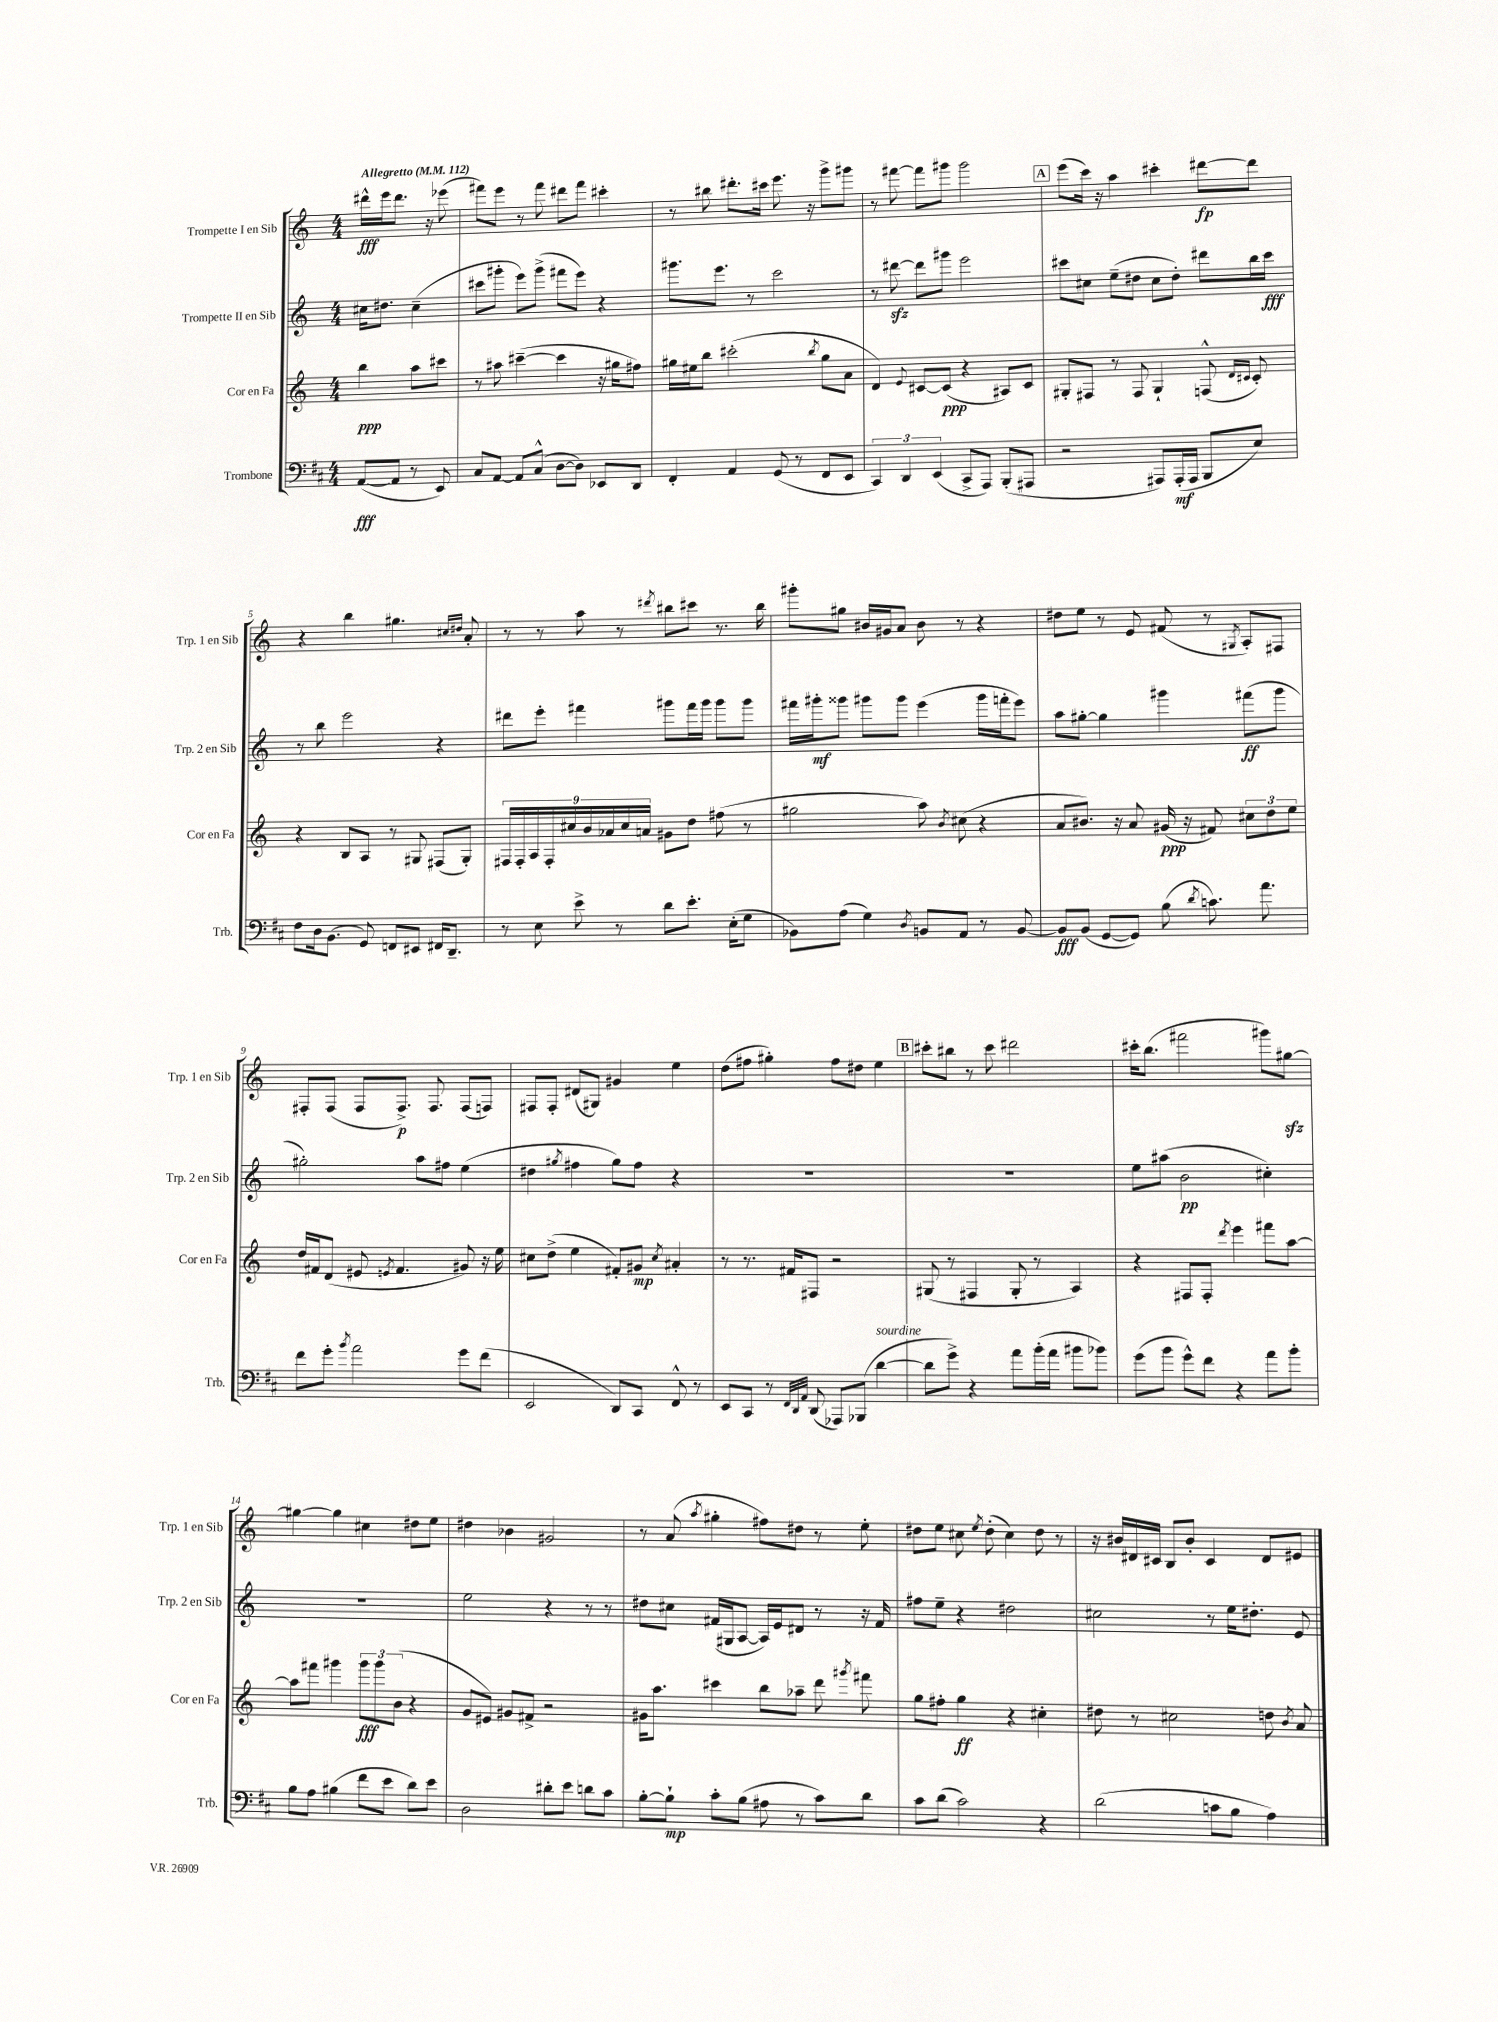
<<
\new StaffGroup <<
\new Staff = "s0" \with { instrumentName = "Trompette I en Sib" shortInstrumentName = "Trp. 1 en Sib" } {
    \clef treble \key c \major \numericTimeSignature \time 4/4 \partial 2 \tempo "Allegretto" 4 = 112
    \autoBeamOff dis'''16[-^\fff e'''16 dis'''8.] r16 ees'''8( |
    fis'''8[) e'''8] r8 fis'''8 dis'''8[ fis'''8] cis'''4-. |
    r8 bis''8 dis'''8.[-. cis'''16] e'''8. r16 g'''8[-> gis'''8] |
    r8 fis'''8~ fis'''8[ gis'''8] gis'''2 |
    \mark \markup { \box "A" } e'''8[( c'''16]) r16 a''4 cis'''4-. dis'''8[~\fp dis'''8] |
    r4 b''4 gis''4. \grace { cis''16[ dis''16] } a'8-. |
    r8 r8 a''8 r8 \acciaccatura { dis'''8 } bis''8[ cis'''8] r8. bis''16 |
    gis'''8[-. gis''8] bis'16[ gis'16 a'8] bis'8 r8 r4 |
    dis''8[ e''8] r8 e'8 fis'8( r8 \acciaccatura { gis8 } a8[-.) fis8] |
    fis8[-. fis8]( fis8[ fis8.]->\p) fis8. fis8[( f8]) |
    fis8[ fis8]-. dis'8[( gis8]) gis'4 e''4 |
    d''8[( fis''8] gis''4-.) fis''8[ dis''8] e''4 |
    \mark \markup { \box "B" } cis'''8[-. bis''8] r8 cis'''8 dis'''2 |
    cis'''16[-. b''8.]( fis'''2 gis'''8[) gis''8]~\sfz |
    gis''4~ gis''4 cis''4 dis''8[ e''8] |
    dis''4 bes'4 gis'2 |
    r8 a'8( \acciaccatura { a''8 } gis''4-. fis''8[) dis''8] r8 e''8-. |
    dis''8[ e''8] cis''8 \acciaccatura { e''8 } dis''8-.( cis''4) dis''8 r8 |
    r16 bis'16[ dis'16 cis'16] b8[ bis'8]-. cis'4 dis'8[ eis'8] \bar "|." |
}
\new Staff = "s1" \with { instrumentName = "Trompette II en Sib" shortInstrumentName = "Trp. 2 en Sib" } {
    \clef treble \key c \major \numericTimeSignature \time 4/4 \partial 2
    \autoBeamOff cis''16[ dis''8.] cis''4--( |
    cis'''8[ gis'''8]-. e'''8[) gis'''8]->( fis'''8[ e'''8]) r4 |
    gis'''8.[ e'''8.] r8 c'''2 |
    r8 dis'''8~\sfz dis'''8[ gis'''8] e'''2 |
    \mark \markup { \box "A" } cis'''8[ cis''8] e''8[--( dis''8] cis''8[ dis''8]-.) dis'''8[ b''16 cis'''16]\fff |
    r8 b''8 e'''2 r4 |
    dis'''8[ e'''8]-. fis'''4 gis'''8[ fis'''16 gis'''16] gis'''8[ gis'''8] |
    fis'''16[ gis'''16-.\mf gisis'''8] gis'''8[ gis'''8] e'''4( gis'''16[ f'''16-. e'''8]) |
    a''8[ gis''8]~-. gis''4 gis'''4 fis'''8[\ff( gis'''8] |
    gis''2-.) a''8[ fis''8] e''4( |
    dis''4 \acciaccatura { gis''8 } fis''4 gis''8[) fis''8] r4 |
    R1 |
    \mark \markup { \box "B" } R1 |
    e''8[ ais''8]( b'2\pp cis''4-.) |
    R1 |
    e''2 r4 r8 r8 |
    dis''8[ cis''8] fis'16[( gis16 a8]~ a16[) e'16 dis'8] r8 r16 fis'16 |
    fis''8[ e''8]-- r4 dis''2 |
    cis''2 r8 e''16[ dis''8.]-. e'8 \bar "|." |
}
\new Staff = "s2" \with { instrumentName = "Cor en Fa" shortInstrumentName = "Cor en Fa" } {
    \clef treble \key c \major \numericTimeSignature \time 4/4 \partial 2
    \autoBeamOff b''4\ppp a''8[ cis'''8] |
    r8 ais''8 cis'''4~--( cis'''4 r16 gis''16[ fis''8]) |
    gis''16[ eis''16 b''8] cis'''2-.( \acciaccatura { b''8 } gis''8[ a'8] |
    d'4) \appoggiatura { e'8 } cis'8[~ cis'8]\ppp( r4 ais8[) cis'8] |
    \mark \markup { \box "A" } gis8[-. fis8] r8 fis8 gis4-! f8-^( \grace { d'16[ cis'16] } cis'8-.) |
    r4 b8[ a8] r8 gis8 fis8[( gis8]-.) |
    \tuplet 9/8 { fis16[ fis16-. a16 fis16-. cis''16 b'16 aes'16 cis''16 a'16] } gis'8[ d''8] fis''8( r8 |
    gis''2 a''8) \acciaccatura { b'8 } cis''8( r4 |
    a'8[ bis'8.]) r16 a'8 gis'16\ppp( r16 fis'8) \tuplet 3/2 { cis''8[ d''8 e''8] } |
    d''16[ fis'16 d'8]( eis'8 \acciaccatura { e'8 } fis'4. gis'8) r16 e''16 |
    cis''8[ d''8]->( e''4 fis'8[-.) gis'8]\mp \acciaccatura { cis''8 } ais'4-. |
    r8 r8. fis'16[ fis8] r2 |
    \mark \markup { \box "B" } gis8( r8 fis4 gis8-. r8 a4) |
    r4 fis8[ fis8]-. \acciaccatura { d'''8 } e'''4 fis'''8[ a''8]~ |
    a''8[ fis'''8] gis'''4 \tuplet 3/2 { gis'''8[\fff gis'''8 b'8]( } r4 |
    g'8[ eis'8]) gis'8[ fis'8]-> r2 |
    gis'16[ a''8.] cis'''4 b''8[ aes''8]-- d'''8 \acciaccatura { gis'''8 } fis'''8 |
    g''8[ fis''8]-. g''4\ff r4 cis''4-. |
    dis''8 r8 cis''2 d''8 \acciaccatura { b'8 } a'8 \bar "|." |
}
\new Staff = "s3" \with { instrumentName = "Trombone" shortInstrumentName = "Trb." } {
    \clef bass \key d \major \numericTimeSignature \time 4/4 \partial 2
    \autoBeamOff a,8[~\fff( a,8] r8 e,8) |
    cis8[ a,8]~ a,8[ cis8]-^( d8[~ d8]) ees,8[ d,8] |
    fis,4-. a,4 g,8( r8 fis,8[ e,8] |
    \tuplet 3/2 { cis,4) d,4 e,4( } cis,8[-> a,,8]) b,,8[-.( ais,,8] |
    \mark \markup { \box "A" } r2 ais,,8[) ais,,16-.\mf( ais,,16] b,,8[ e8]) |
    fis8[ d16 b,8.]( g,8) f,8[ eis,8] fis,16[ d,8.]-- |
    r8 e8 e'8-> r8 d'8[ e'8.]-. e16[-.( g8] |
    bes,8[) a8]( g4) \acciaccatura { d8 } b,8[ a,8] r8 b,8~ |
    b,8[\fff b,8]( g,8[~ g,8]) b8( \acciaccatura { d'8 } c'8.) a'8. |
    fis'8[ g'8]-. \acciaccatura { b'8 } a'2 g'8[ fis'8]( |
    e,2 d,8[) cis,8] fis,8-^ r8 |
    e,8[ cis,8] r8 \grace { fis,32[ d,32 a,32] } d,8( aes,,8[) bes,,8]( d'4~^\markup { \italic "sourdine" } |
    \mark \markup { \box "B" } d'8[ g'8]->) r4 a'8[ b'16-.( a'16] bis'8[ bes'8]) |
    g'8[( b'8] g'8[-^) fis'8] r4 a'8[ b'8]-. |
    b8[ a8] bis4( fis'8[ e'8] d'8[) e'8] |
    d2 dis'8[-. e'8] d'8[ cis'8] |
    b8[~-. b8]-!\mp cis'8[-. b8]( ais8 r8 cis'8[) d'8] |
    cis'8[ d'8]( cis'2) r4 |
    d'2( c'8[ b8] a4) \bar "|." |
}
>>
>>
